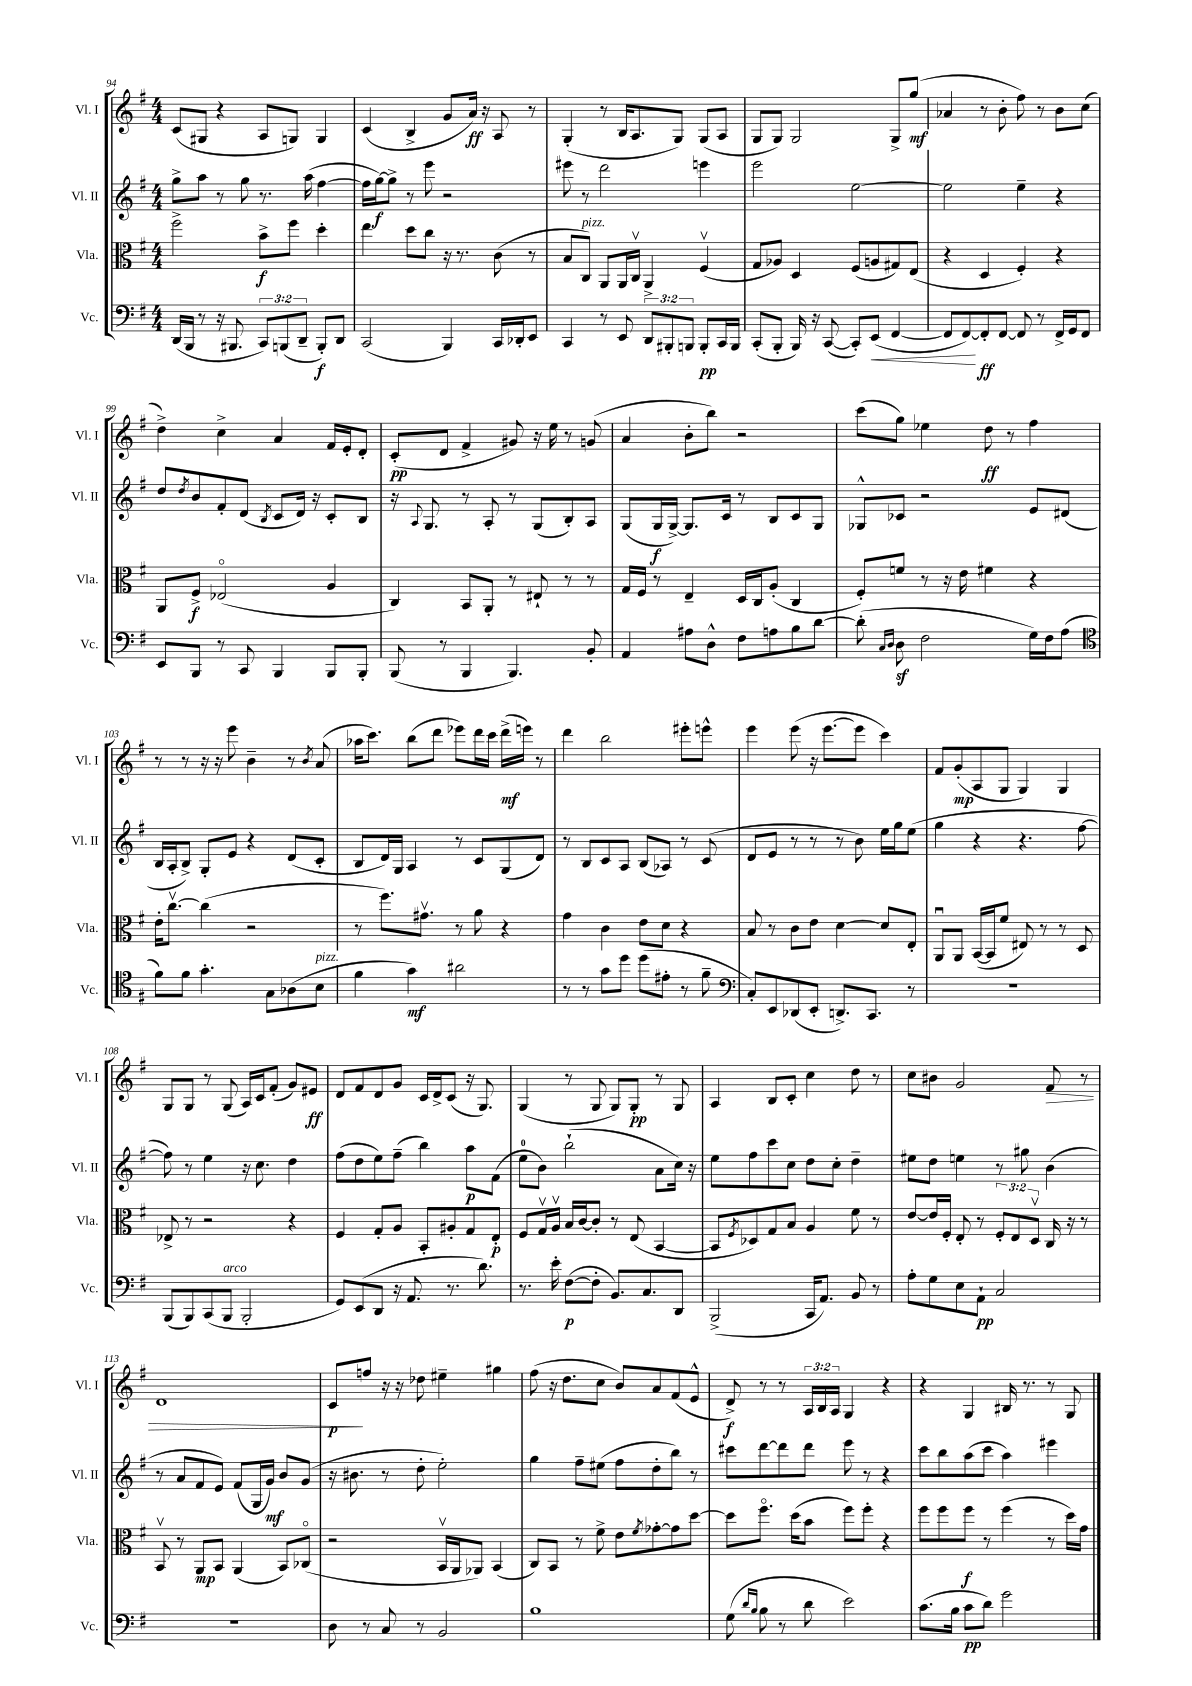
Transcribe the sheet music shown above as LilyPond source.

<<
\new StaffGroup <<
\new Staff = "s0" \with { instrumentName = "Vl. I" shortInstrumentName = "Vl. I" } {
    \clef treble \key g \major \numericTimeSignature \time 4/4 \override Staff.TupletNumber.text = #tuplet-number::calc-fraction-text
    c'8( gis8 r4 a8 g8) g4 |
    c'4( b4-> g'8 a'16\ff) r16 a8 r8 |
    g4-.( r8 b16 a8. g8) g8( a8 |
    g8 g8) g2 g8-> g''8\mf( |
    aes'4 r8 b'8-. fis''8) r8 b'8 c''8( |
    d''4->) c''4-> a'4 fis'16 e'16-. d'8-. |
    c'8-.\pp( d'8 fis'4-> gis'8) r16 e''16 r8 g'8( |
    a'4 b'8-. b''8) r2 |
    c'''8( g''8) ees''4 d''8\ff r8 fis''4 |
    r8 r8 r16 r16 e'''8 b'4-- r8 \acciaccatura { b'8 } a'8( |
    aes''16 c'''8.) b''8( d'''8 ees'''8) d'''16 c'''16 d'''16->\mf( e'''16) r8 |
    d'''4 b''2 eis'''8-. e'''8-^ |
    e'''4 e'''8( r16 e'''8.~ e'''8 c'''4) |
    fis'8 g'8-.\mp( a8 g8 g4) g4 |
    g8 g8 r8 g8( a16) c'16 fis'8-.( g'8) eis'8\ff |
    d'8 fis'8 d'8 g'8 c'16 d'16-> c'8( r16 g8.) |
    g4( r8 g8 g8) g8-.\pp r8 g8 |
    a4 b8 c'8-. c''4 d''8 r8 |
    c''8 bis'8 g'2 fis'8\> r8 |
    d'1 |
    c'8\p\! f''8 r16 r16 des''8 eis''4-- gis''4 |
    fis''8( r16 d''8. c''8 b'8) a'8 fis'8( e'8-^ |
    d'8->\f) r8 r8 \tuplet 3/2 { a16 b16 a16 } g4 r4 |
    r4 g4 bis16 r8. r8 g8 \bar "|." |
}
\new Staff = "s1" \with { instrumentName = "Vl. II" shortInstrumentName = "Vl. II" } {
    \clef treble \key g \major \numericTimeSignature \time 4/4
    g''8-> a''8 r8 g''8 r8. a''16( fis''4~ |
    fis''16 g''16~\f) g''8-> r8 e'''8 r2 |
    eis'''8 r8 d'''2 e'''4 |
    e'''2 e''2~ |
    e''2 e''4-- r4 |
    d''8 \acciaccatura { d''8 } b'8 fis'8-. d'8( \acciaccatura { b8 } c'8 d'16) r16 c'8-. b8 |
    r16 \appoggiatura { a8 } g8. r8 a8-. r8 g8( b8-.) a8 |
    g8( g16\f g16~->) g8. c'16 r8 b8 c'8 g8 |
    ges8-^ ces'8 r2 e'8 dis'8( |
    b16 a16-. b8->) g8-. e'8 r4 d'8( c'8-. |
    b8 d'16) g16 a4 r8 c'8 g8( d'8) |
    r8 b8 c'8 a8 b8( aes8) r8 c'8( |
    d'8 e'8 r8 r8 r8 b'8) e''16 g''16 e''8( |
    g''4 r4 r4. fis''8~ |
    fis''8) r8 e''4 r16 c''8. d''4 |
    fis''8( d''8 e''8) fis''8--( b''4) a''8\p fis'8( |
    e''8-0 b'8) b''2-!( a'8 c''16) r16 |
    e''8 fis''8 c'''8 c''8 d''8 c''8-. d''4-- |
    eis''8 d''8 e''4 r8 gis''8 b'4( |
    r8 a'8 fis'8 e'8) fis'8( g16 g'16\mf) b'8 g'8( |
    r16 bis'8. r8 d''8-. e''2-.) |
    g''4 fis''8-- eis''8( fis''8 d''8-. b''8) r8 |
    cis'''8 d'''8~ d'''8 d'''8 e'''8 r8 r4 |
    c'''8 b''8 a''8( c'''8 a''4) eis'''4 \bar "|." |
}
\new Staff = "s2" \with { instrumentName = "Vla." shortInstrumentName = "Vla." } {
    \clef alto \key g \major \numericTimeSignature \time 4/4 \override Staff.TupletNumber.text = #tuplet-number::calc-fraction-text
    fis''2-> b'8->\f fis''8 d''4-. |
    e''4 d''8 c''8 r16 r8. c'8( r8 |
    b8 c8^\markup { \italic "pizz." }) a,8 a,16 c16\upbow a,4-> fis4\upbow( |
    g8 aes8) d4 fis8( a8 gis8) e8( |
    r4 d4 fis4-.) r4 |
    a,8 fis8->\f ees2\flageolet( a4 |
    c4) b,8 a,8-. r8 eis8-! r8 r8 |
    g16 fis16 r8 e4-- d16 c16 a8-.( c4 |
    fis8-.) f'8 r8 r16 e'16 fis'4 r4 |
    e'16-. c''8.~\upbow c''4( r2 |
    r8 fis''8.) gis'8.\upbow r8 a'8 r4 |
    g'4 c'4 e'8 d'8 r4 |
    b8 r8 c'8 e'8 d'4~ d'8 e8-. |
    a,8\downbow a,8 b,16~( b,16 fis'8 eis8) r8 r8 d8 |
    ees8-> r8 r2 r4 |
    fis4 g8-. a8 b,8-. ais8-. g8 e8-.\p |
    fis8 g16\upbow a16\upbow b16 c'16~ c'8-. r8 e8( b,4~ |
    b,8 \acciaccatura { fis8 } des8) g8 b8 a4 fis'8 r8 |
    e'8~ e'16 fis16-. e8-. r8 \tuplet 3/2 { fis8-. e8 d8\upbow } c16 r16 r8 |
    b,8\upbow r8 a,8\mp b,8 a,4( b,8) ces8\flageolet( |
    r2 b,16\upbow a,16 aes,8) b,4( |
    c8) b,8 r8 fis'8-> e'8 \acciaccatura { fis'8 } ges'8~-. ges'8 d''8~ |
    d''8 fis''8.\flageolet d''16( b'8 fis''8) fis''8-. r4 |
    fis''8 fis''8 fis''8\f r8 fis''4( r8 d''16) g'16 \bar "|." |
}
\new Staff = "s3" \with { instrumentName = "Vc." shortInstrumentName = "Vc." } {
    \clef bass \key g \major \numericTimeSignature \time 4/4 \override Staff.TupletNumber.text = #tuplet-number::calc-fraction-text
    d,16( b,,16 r8 r16 bis,,8. \tuplet 3/2 { c,8) b,,8( d,8-- } b,,8-.\f) d,8 |
    c,2( b,,4) c,16 des,16-. e,8 |
    c,4 r8 e,8 \tuplet 3/2 { d,8 bis,,8-. b,,8 } b,,8-.\pp c,16 b,,16 |
    c,8-.( b,,8-. b,,16) r16 c,8~( c,8-.) e,8\<( fis,4~ |
    fis,8 fis,8~\!) fis,8-.\ff fis,8~ fis,8 r8 fis,16-> g,16 fis,8 |
    e,8 b,,8 r8 c,8 b,,4 b,,8 b,,8-. |
    b,,8( r8 b,,4 b,,4.) b,8-. |
    a,4 ais8 d8-^ fis8 a8 b8 d'8~ |
    d'8-.( \grace { c16 d16 } d8\sf fis2 g16) fis16 a8( |
    \clef tenor fis'8) fis'8 g'4.-. g8 aes8( b8^\markup { \italic "pizz." } |
    fis'4 g'4\mf) ais'2 |
    r8 r8 g'8 d''8 d''8( eis'8-. r8 fis'8-- |
    \clef bass c8-.) e,8 des,8( e,8-. d,8.->) c,8. r8 |
    R1 |
    b,,8( b,,8) c,8( b,,8^\markup { \italic "arco" } b,,2-. |
    g,8) e,8( d,8 r16 a,8. r8. d'8.) |
    r8. e'16-. fis8~\p( fis8-. b,8.) c8. d,8 |
    b,,2->( c,16 a,8.) b,8 r8 |
    a8-. g8 e8 a,8-!\pp c2 |
    r1 |
    d8 r8 c8 r8 b,2 |
    b1 |
    g8( \grace { d'16 b16 } b8 r8 d'8 e'2) |
    c'8.( b16 c'8\pp d'8) g'2 \bar "|." |
}
>>
>>
\layout { \context { \Score currentBarNumber = #94 } }
